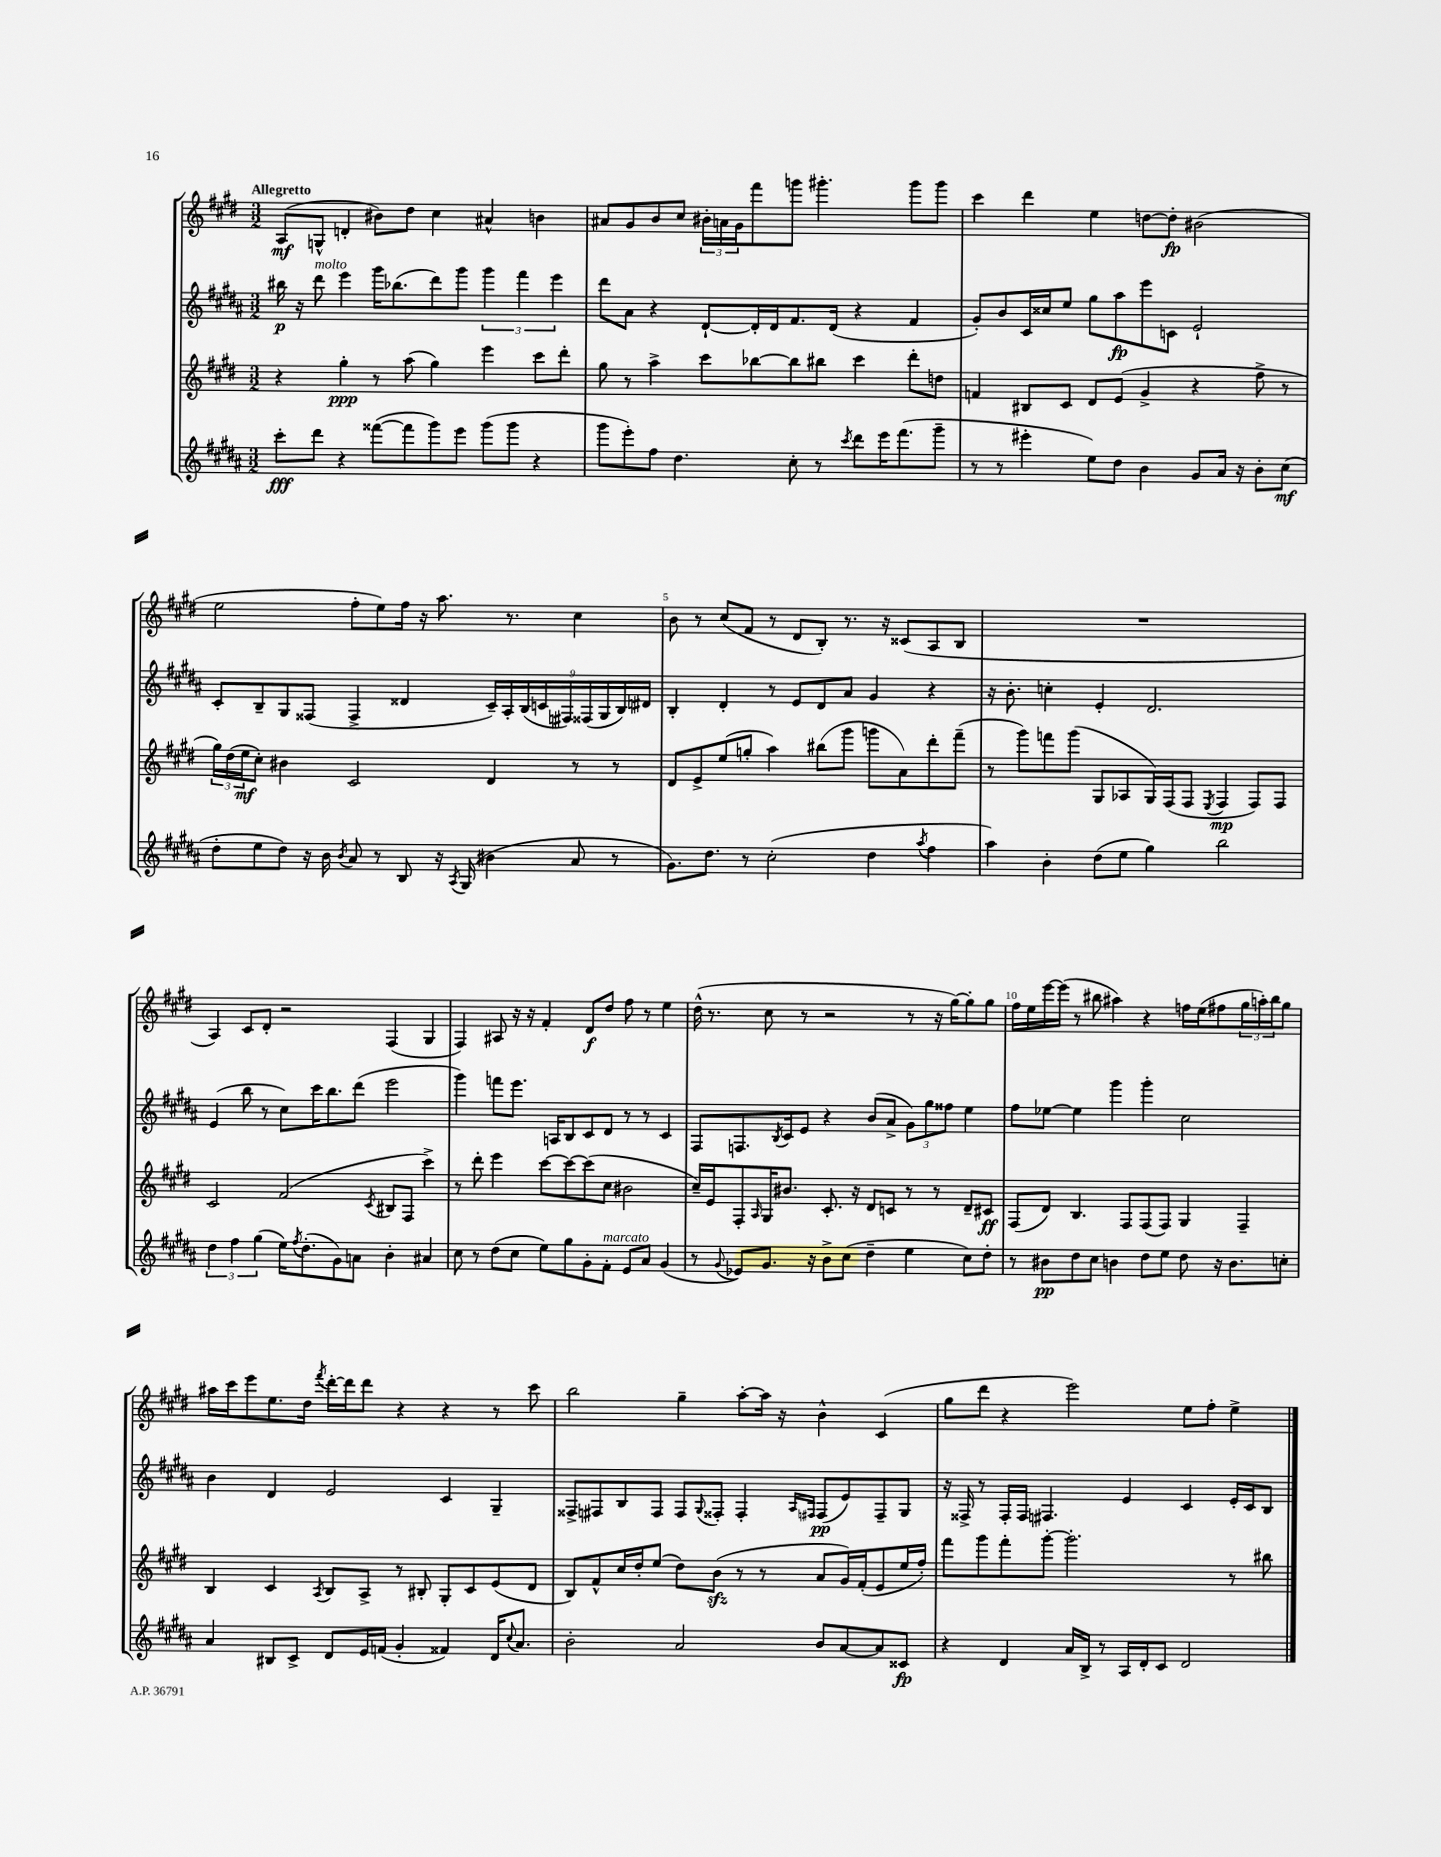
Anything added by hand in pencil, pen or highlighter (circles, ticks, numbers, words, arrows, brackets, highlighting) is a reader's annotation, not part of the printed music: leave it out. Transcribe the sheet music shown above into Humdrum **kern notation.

**kern	**kern	**kern	**kern
*staff4	*staff3	*staff2	*staff1
*clefG2	*clefG2	*clefG2	*clefG2
*k[f#c#g#d#a#]	*k[f#c#g#d#]	*k[f#c#g#d#a#]	*k[f#c#g#d#]
*M3/2	*M3/2	*M3/2	*M3/2
8ccc#'	4r	16bb#	(8A
.	.	16r	.
8ddd#	.	8ddd#	8G^^
4r	4gg#'	4eee	4d'
([8fff##	8r	16ggg#	8b#)
.	.	(8.bb-	.
8fff##]	(8aa	.	8dd#
8ggg#)	4gg#)	8ddd#)	4cc#
8eee	.	8ggg#	.
(8ggg#	4eee	6ggg#	4a#^^
8ggg#	.	.	.
.	.	6fff#	.
4r	8ccc#	.	4b
.	.	6eee	.
.	8ddd#'	.	.
=	=	=	=
8ggg#	8gg#	8ddd#	8a#
8eee')	8r	8a#	8g#
8ff#	4aa^	4r	8b
4.dd#	.	.	8cc#
.	8ccc#	[8d#`	24b#'
.	.	.	24a
.	.	.	24g#
.	[8bb-	16d#']	8fff#
.	.	16d#	.
8cc#'	8bb-]	8.f#	8ggg
8r	8bb#	.	4.ggg#'
.	.	(16d#	.
8qccc#	.	.	.
8ddd#	4ccc#	4r	.
16eee	.	.	.
(8.fff#	.	.	.
.	8ddd#'	4f#	8ggg#
8ggg#~	8dd	.	8ggg#
=	=	=	=
8r	4f	8g#')	4ccc#
8r	.	8b	.
4eee#'	8B#	16c#	4ddd#
.	.	16cc##	.
.	8c#	8ee	.
8ee)	8d#	8gg#	4ee
8dd#	(8e	8aa#	.
4b	4g#^	8eee	[8dd
.	.	8c	8dd']
8g#	4r	2e`	(2b#
16a#	.	.	.
16r	.	.	.
8b'	8ff#^	.	.
(8cc#	8r	.	.
=	=	=	=
8dd#'	24gg#)	8c#'	2ee
.	(24dd#	.	.
.	24ee	.	.
8ee	8cc#')	8B~	.
8dd#)	4b#	8G#	.
16r	.	(8F##	.
16b	.	.	.
8qb	.	.	.
8a#	2c#	4F##^	8ff#'
8r	.	.	8ee)
8B	.	4d##	16ff#
.	.	.	16r
16r	.	.	8.aa
8qA#	.	.	.
(16G#	.	.	.
4b#	4d#	18c#~)	.
.	.	18A#'	.
.	.	.	8.r
.	.	(18B	.
.	.	18c	.
.	.	18F#)	.
8a#	8r	.	4cc#
.	.	(18F##	.
.	.	18G#	.
8r	8r	.	.
.	.	18B)	.
.	.	18d#	.
=	=	=	=
8.g#)	8d#	4B'	8b
.	8e^	.	8r
8.dd#	.	.	.
.	(8ee	4d#'	(8cc#
8r	8gg'	.	8f#
(2cc#'	4aa)	8r	8r
.	.	8e	8d#
.	(8bb#	8d#	8B')
.	8ggg#	8a#	8.r
4dd#	8ggg	4g#	.
.	.	.	16r
.	8a)	.	(8c##
8qaa#	.	.	.
4ff#	8ddd#'	4r	8A
.	(8fff#~	.	8B
=	=	=	=
4aa#)	8r	16r	1.r
.	.	8.b'	.
.	8ggg#)	.	.
4b'	8fff	4cc'	.
.	(8ggg#	.	.
(8dd#	8G#	4e'	.
8ee	8A-	.	.
4gg#)	16G#)	2.d#	.
.	(16F#	.	.
.	8F#	.	.
.	8qE	.	.
2bb	4F#	.	.
.	8F#)	.	.
.	8F#	.	.
=	=	=	=
6dd#	2c#	(4e	4A)
6ff#	.	.	.
.	.	8bb	8c#
(6gg#	.	.	.
.	.	8r	8d#'
16ee)	(2f#	8cc#)	2r
8qff#	.	.	.
(8.dd#'	.	.	.
.	.	16ccc#	.
.	.	8.bb	.
8g#)	.	.	.
8a	.	(8ddd#	.
.	8qc#	.	.
4b'	8B#	2eee	(4F#
.	8F#	.	.
4a#	4ccc#^)	.	4G#
=	=	=	=
8cc#	8r	4ggg#)	4F#)
8r	8ddd#'	.	.
(8dd#	4eee	8fff	8A#
8cc#	.	8.eee	16r
.	.	.	16r
8ee)	[8ccc#	.	4f#'
.	.	16A	.
8gg#	8ccc#_	8B	.
8g#'	(8ccc#]	8c#	8d#
8f#'	8cc#	8d#	8dd#
8e	2b#	8r	8ff#
8a#	.	8r	8r
(4g#	.	4c#	4ee
=	=	=	=
8r	16cc#~)	8F#	(16dd#^^
.	16e	.	8.r
8qqg#	.	.	.
8e-)	8F#'	8.F	.
.	16qqA	.	.
8.g#	16G#	.	8cc#
.	.	8qB	.
.	8.b#	16c#	.
.	.	8e	8r
16r	.	.	.
8b^	8.c#'	4r	2r
(8cc#	.	.	.
.	16r	.	.
4dd#~	8d#	(8b	.
.	8c	8a#^	.
4ee	8r	12g#)	8r
.	.	12gg#	.
.	8r	.	16r
.	.	12ff##	.
.	.	.	[16gg#)
8cc#)	8d#~	4ee	8gg#']
8dd#'	8c#	.	8gg#
=	=	=	=
8r	(8F#	8ff#	16ff#
.	.	.	16ee
8b#	8d#)	[8ee-	[16eee
.	.	.	(16eee]
8dd#	4.B	4ee-]	8r
8cc#	.	.	8bb#
4b	.	4ggg#	4aa#)
.	8F#	.	.
8dd#	(8F#	4ggg#'	4r
8ee	8F#)	.	.
8dd#	4G#	2cc#	16ff
.	.	.	(16ee
16r	.	.	8ff#
8.b	.	.	.
.	4F#~	.	24gg#
.	.	.	24aa')
.	.	.	24bb#
8cc'	.	.	8gg#
=	=	=	=
4a#	4B	4b	16aa#
.	.	.	16ccc#
.	.	.	8eee
8B#	4c#	4d#	8.ee
8c#^	.	.	.
.	.	.	16dd#
.	8qA	.	8qfff#
8d#	8B	2e	[16ddd#'
.	.	.	16ddd#]
16e	8A^	.	8ddd#
(16f	.	.	.
4g#'	8r	.	4r
.	8B#'	.	.
4f##)	8G#'	4c#	4r
.	8c#	.	.
16d#	(8e	4G#~	8r
8qqcc#	.	.	.
8.a#	.	.	.
.	8d#	.	8ccc#
=	=	=	=
2b'	8B)	8F##^	2bb
.	8f#^^	8F#	.
.	16cc#	8B	.
.	16dd#'	.	.
.	(8ee	8F#	.
2a#	8dd#)	8F#	4gg#~
.	.	8qqG#	.
.	(8b	8F##'	.
.	8r	4F##'	[8aa'
.	8r	.	16aa]
.	.	.	16r
.	.	16qqA#	.
.	.	16qqF#	.
8b	8a	(8F#	4b^^
[8a#	16g#)	8e)	.
.	(16f#'	.	.
8a#]	8e	8F#~	(4c#
8c##	16ee	8G#	.
.	16ff#')	.	.
=	=	=	=
4r	8fff#	16r	8gg#
.	.	16F##^	.
.	8ggg#	8r	8ddd#
4d#	8fff#'	16F##'	4r
.	.	16F##	.
.	[8ggg#'	4.F#	.
16a#	2.ggg#']	.	2eee)
16B^	.	.	.
8r	.	.	.
16A#	.	4e	.
16d#'	.	.	.
8c#	.	.	.
2d#	.	4c#	8ee
.	.	.	8ff#'
.	8r	16e'	4ee^
.	.	16c#	.
.	8bb#	8B	.
==	==	==	==
*-	*-	*-	*-
